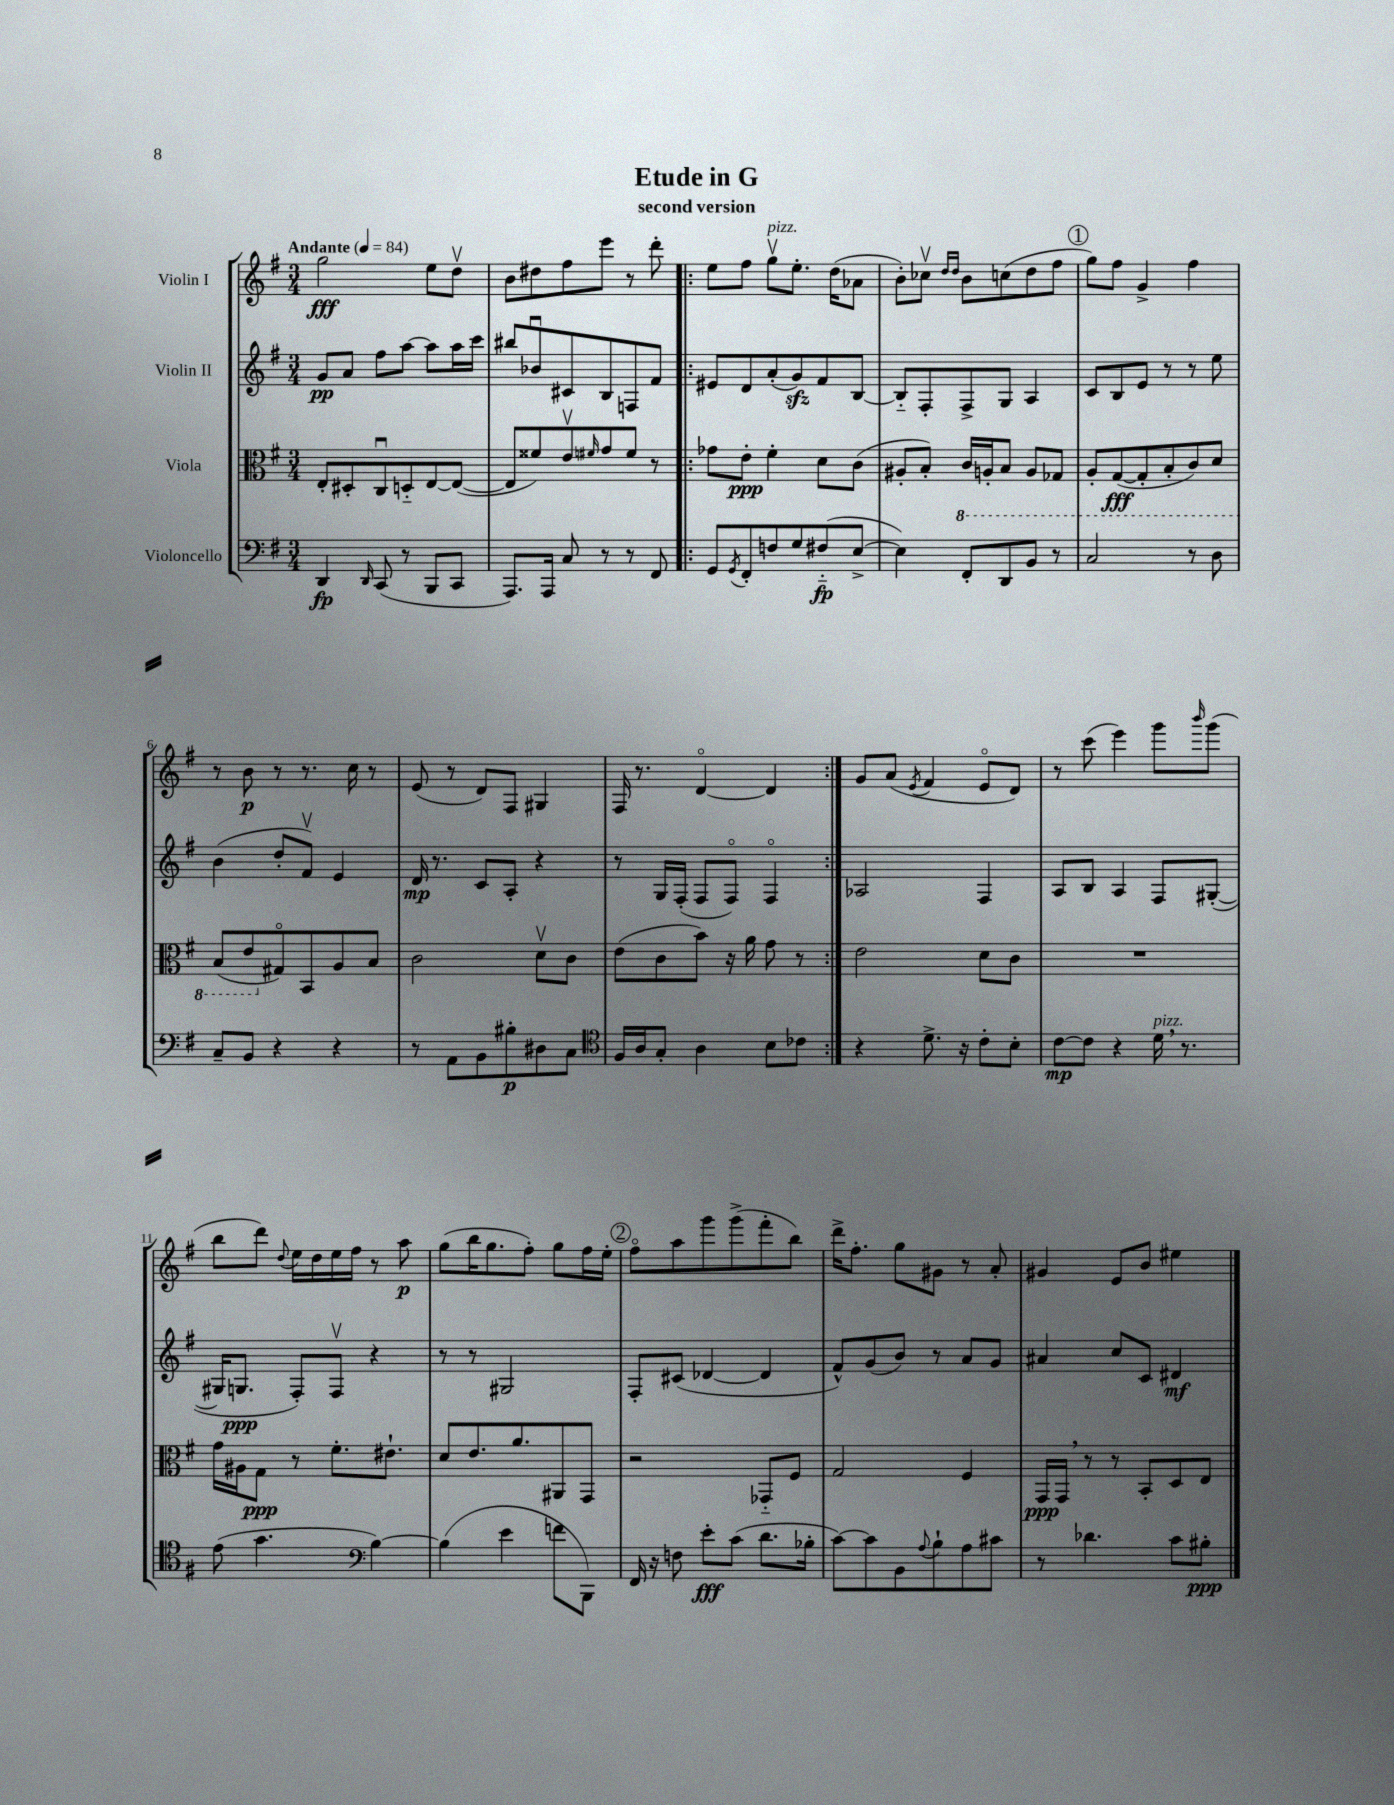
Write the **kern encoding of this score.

**kern	**dynam	**kern	**dynam	**kern	**dynam	**kern	**dynam
*part4	*part4	*part3	*part3	*part2	*part2	*part1	*part1
*staff4	*staff4	*staff3	*staff3	*staff2	*staff2	*staff1	*staff1
*I"Violoncello	*	*I"Viola	*	*I"Violin II	*	*I"Violin I	*
*clefF4	*	*clefC3	*	*clefG2	*	*clefG2	*
*k[f#]	*	*k[f#]	*	*k[f#]	*	*k[f#]	*
*M3/4	*	*M3/4	*	*M3/4	*	*M3/4	*
*MM84	*	*MM84	*	*MM84	*	*MM84	*
=1	=1	=1	=1	=1	=1	=1	=1
!	!	!	!	!	!	!LO:TX:a:B:t=Andante	!
4DD/	fp	8E'/L	.	8g/L	pp	2gg\	fff
.	.	8D#X'/	.	8a/J	.	.	.
16qqDD/	.	.	.	.	.	.	.
(8CC/	.	8Cu/	.	8ff#\L	.	.	.
8r	.	8Dn/	.	[8aa\J	.	.	.
8BBB/L	.	[8E/	.	8aa\L]	.	8ee\L	.
8CC/J	.	(8E/J_	.	16aa\L	.	8ddv\J	.
.	.	.	.	16ccc\JJ	.	.	.
=2	=2	=2	=2	=2	=2	=2	=2
8.AAA/L)	.	8E/L]	.	8bb#X/L	.	8b\L	.
.	.	8f##X/)	.	8b-Xu/	.	8dd#X\	.
16AAA/Jk	.	.	.	.	.	.	.
8C/	.	8ev/	.	8c#X/	.	8ff#\	.
.	.	16qqf#X/	.	.	.	.	.
8r	.	8g/	.	8B/	.	8eee\J	.
8r	.	8f#/J	.	8Fn/	.	8r	.
8FF#/	.	8r	.	8f#/J	.	8ddd'\	.
=3!|:	=3!|:	=3!|:	=3!|:	=3!|:	=3!|:	=3!|:	=3!|:
8GG/L	.	8g-X\L	.	8e#X/L	.	8ee\L	.
8qGG/	.	.	.	.	.	.	.
8FF#'/	.	8e'\J	ppp	8d/	.	8ff#\J	.
!	!	!	!	!	!	!LO:TX:a:i:t=pizz.	!
8Fn/	.	4f#'\	.	(8a'/	.	8ggv\L	.
8G/	.	.	.	8gzz/)	.	8.ee'\J	.
(8F#X/	fp	8d\L	.	8f#/	.	.	.
.	.	.	.	.	.	(16dd\KL	.
[8E^/J	.	(8c\J	.	[8B/J	.	8a-X\J	.
=4	=4	=4	=4	=4	=4	=4	=4
4E\])	.	8A#X'/L	.	8B/L]	.	8b'\L)	.
.	.	8B'/J)	.	8F#'/	.	8cc-Xv\J	.
.	.	.	.	.	.	16qqdd/LL	.
.	.	.	.	.	.	16qqdd/JJ	.
*	*	*8ba	*	*	*	*	*
8FF#'/L	.	16C/LL	.	8F#^/	.	8b\L	.
.	.	16AAn'/J	.	.	.	.	.
8DD/	.	8BB/J	.	8G/J	.	(8ccn\	.
8BB/J	.	8AA/L	.	4A/	.	8dd\	.
8r	.	8GG-X/J	.	.	.	8ff#\J	.
!!LO:REH:place=s1:t=1
=5	=5	=5	=5	=5	=5	=5	=5
2C/	.	8AA'/L	.	8c/L	.	8gg\L)	.
.	.	([8GG/	fff	8B/	.	8ff#\J	.
.	.	8GG'/]	.	8e/J	.	4g^/	.
.	.	8BB'/	.	8r	.	.	.
8r	.	8C/)	.	8r	.	4ff#\	.
8D\	.	8D/J	.	8ee\	.	.	.
!!LO:LB:g=z
=6	=6	=6	=6	=6	=6	=6	=6
8C~/L	.	(8BB/L	.	(4b\	.	8r	.
8BB/J	.	8E/	.	.	.	8b\	p
*	*	*X8ba	*	*	*	*	*
4r	.	8G#X/)	.	8dd'/L	.	8r	.
.	.	8BB/	.	8f#v/J)	.	8.r	.
4r	.	8A/	.	4e/	.	.	.
.	.	.	.	.	.	16cc\	.
.	.	8B/J	.	.	.	8r	.
=7	=7	=7	=7	=7	=7	=7	=7
8r	.	2c\	.	16d/	mp	(8e/	.
.	.	.	.	8.r	.	.	.
8AA\L	.	.	.	.	.	8r	.
8BB\	.	.	.	8c/L	.	8d/L)	.
8B#X'\	p	.	.	8A'/J	.	8F#/J	.
8D#X\	.	8dv\L	.	4r	.	4G#X/	.
8C\J	.	8c\J	.	.	.	.	.
=8	=8	=8	=8	=8	=8	=8	=8
*clefC4	*	*	*	*	*	*	*
16F#/LL	.	(8e\L	.	8r	.	16F#/	.
16A/J	.	.	.	.	.	8.r	.
8G'/J	.	8c\	.	16G/LL	.	.	.
.	.	.	.	(16F#'/JJ	.	.	.
4A\	.	8b\J)	.	8F#/L	.	[4d/	.
.	.	16r	.	8F#/J)	.	.	.
.	.	16a\	.	.	.	.	.
8B\L	.	8g\	.	4F#/	.	4d/]	.
8c-X\J	.	8r	.	.	.	.	.
=9:|!	=9:|!	=9:|!	=9:|!	=9:|!	=9:|!	=9:|!	=9:|!
4r	.	2e\	.	2A-X/	.	8g/L	.
.	.	.	.	.	.	(8a/J	.
.	.	.	.	.	.	8qe/	.
8.d^\	.	.	.	.	.	4f#/	.
16r	.	.	.	.	.	.	.
8c'\L	.	8d\L	.	4F#/	.	8e/L	.
8B'\J	.	8c\J	.	.	.	8d/J)	.
=10	=10	=10	=10	=10	=10	=10	=10
[8c\L	mp	2.r	.	8A/L	.	8r	.
8c\J]	.	.	.	8B/J	.	(8ccc\	.
4r	.	.	.	4A/	.	4eee\)	.
!LO:TX:a:i:t=pizz.	!	!	!	!	!	!	!
16d,\	.	.	.	8F#/L	.	8ggg\L	.
8.r	.	.	.	.	.	.	.
.	.	.	.	.	.	16qqbbb/	.
.	.	.	.	([8G#X'/J	.	(8ggg\J	.
!!LO:LB:g=z
=11	=11	=11	=11	=11	=11	=11	=11
(8e\	.	16g\LL	.	16G#X/KL]	.	8bb\L	.
.	.	16A#X\J	.	8.Gn/J	ppp	.	.
4.g\	.	8G\J	ppp	.	.	8ddd\J)	.
.	.	.	.	.	.	8qqdd/	.
.	.	8r	.	8F#'/L)	.	16ee\LL	.
.	.	.	.	.	.	16dd\	.
.	.	8.f#'\L	.	8F#v/J	.	16ee\	.
.	.	.	.	.	.	16ff#\JJ	.
*clefF4	*	*	*	*	*	*	*
[4B\)	.	.	.	4r	.	8r	.
.	.	8.e#X`\J	.	.	.	.	.
.	.	.	.	.	.	8aa\	p
=12	=12	=12	=12	=12	=12	=12	=12
(4B\]	.	8d/L	.	8r	.	(8gg\L	.
.	.	8.e/	.	8r	.	16bb\K	.
.	.	.	.	.	.	8.gg\	.
4e\	.	.	.	2G#X/	.	.	.
.	.	8.a/	.	.	.	.	.
.	.	.	.	.	.	8ff#'\J)	.
8fn\L	.	8AA#X/	.	.	.	8gg\L	.
8BBB\J)	.	8GG/J	.	.	.	16ff#\L	.
.	.	.	.	.	.	16ee'\JJ	.
!!LO:REH:place=s1:t=2
=13	=13	=13	=13	=13	=13	=13	=13
16FF#/	.	2r	.	8F#'/L	.	8ff#\L	.
16r	.	.	.	.	.	.	.
8Fn\	.	.	.	(8c#X/J	.	8aa\	.
8e'\L	fff	.	.	[4d-X/	.	8ggg\	.
(8c\J	.	.	.	.	.	(8ggg^\	.
8.d\L	.	8GG-X/L	.	4d-/]	.	8fff#'\	.
.	.	8F#/J	.	.	.	8bb\J)	.
16B-X'\Jk	.	.	.	.	.	.	.
=14	=14	=14	=14	=14	=14	=14	=14
[8c\L)	.	2G/	.	8f#^^/L)	.	16ddd^\KL	.
.	.	.	.	.	.	8.ff#'\J	.
8c\]	.	.	.	(8g/	.	.	.
8BB\	.	.	.	8b/J)	.	8gg\L	.
8qqA/	.	.	.	.	.	.	.
8B`\	.	.	.	8r	.	8g#X\J	.
8A\	.	4F#/	.	8a/L	.	8r	.
8c#X\J	.	.	.	8g/J	.	8a'/	.
=15	=15	=15	=15	=15	=15	=15	=15
8r	.	16GG/LL	ppp	4a#X/	.	4g#X/	.
.	.	16GG,/JJ	.	.	.	.	.
4.d-X\	.	8r	.	.	.	.	.
.	.	8r	.	8cc/L	.	8e/L	.
.	.	8BB'/L	.	8c/J	.	8b/J	.
8c\L	.	8D/	.	4d#X/	mf	4ee#X\	.
8B#X'\J	ppp	8E/J	.	.	.	.	.
==	==	==	==	==	==	==	==
*-	*-	*-	*-	*-	*-	*-	*-
